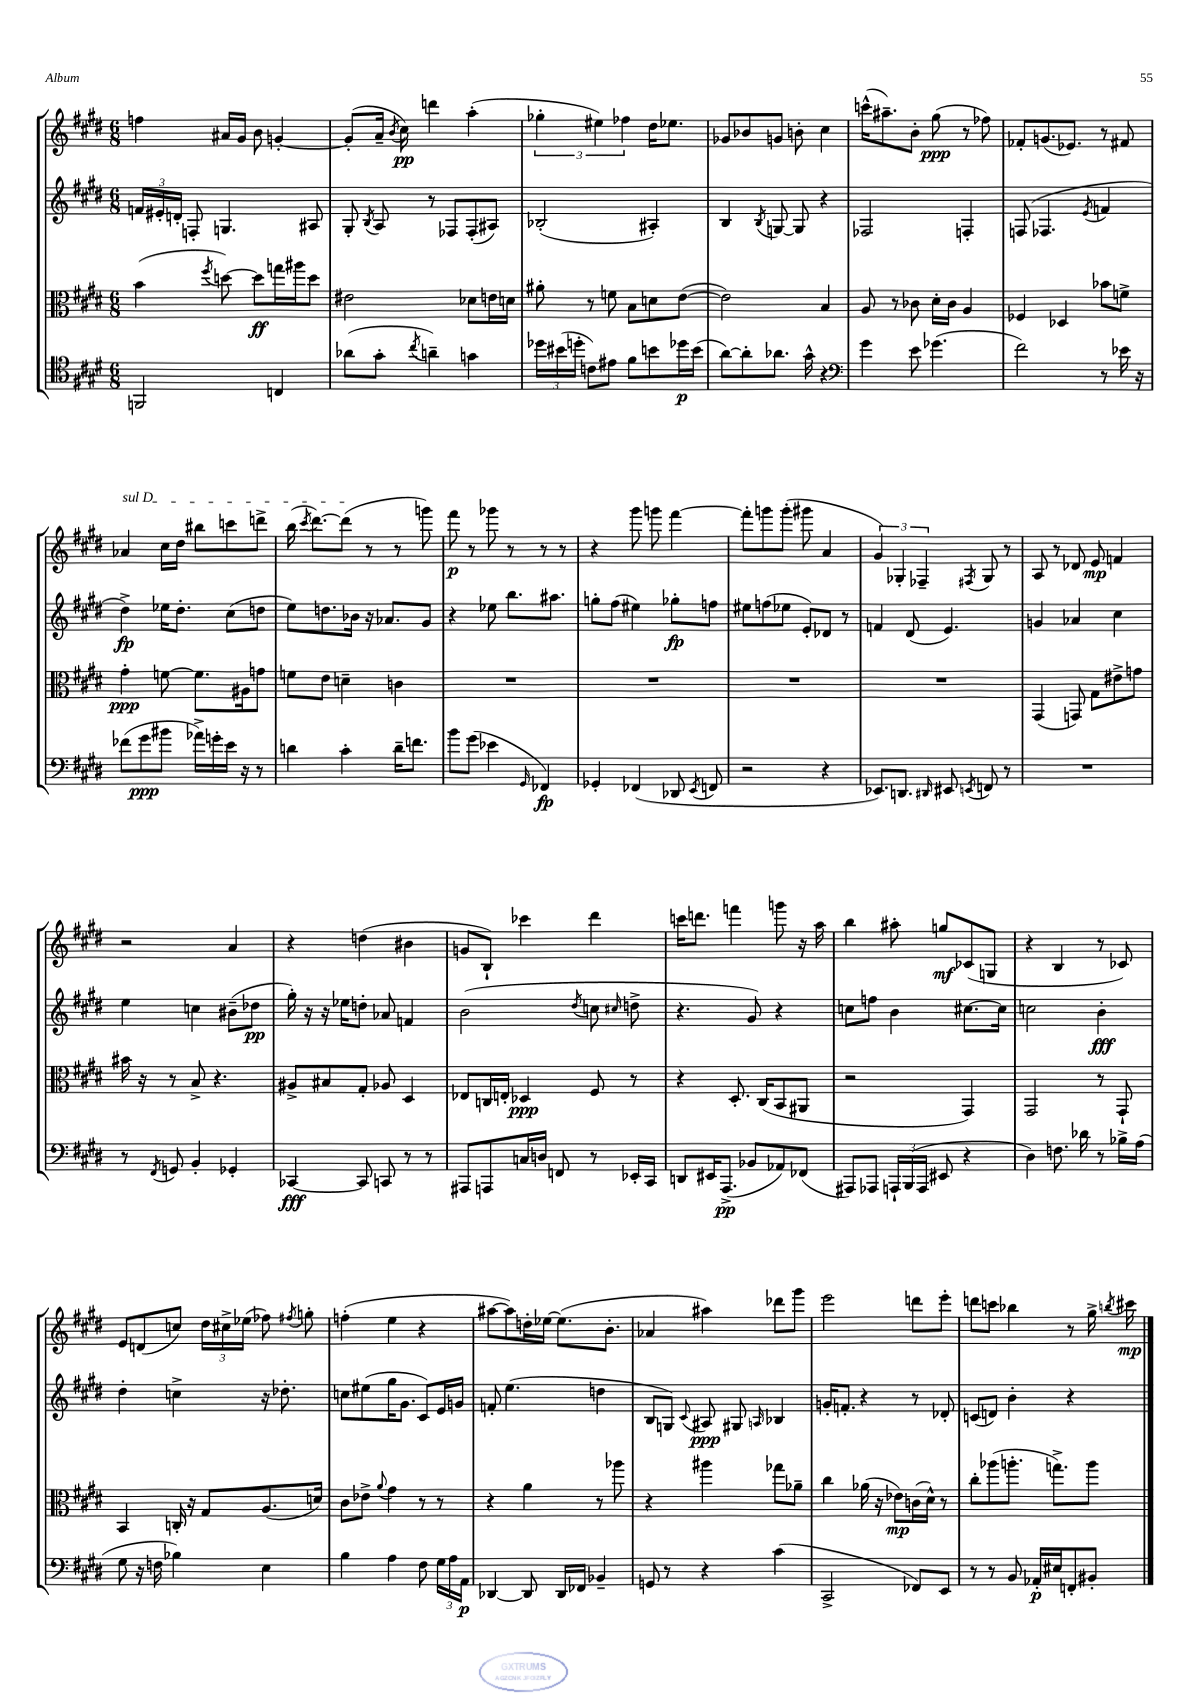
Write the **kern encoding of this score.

**kern	**kern	**kern	**kern
*staff4	*staff3	*staff2	*staff1
*clefC4	*clefC3	*clefG2	*clefG2
*k[f#c#g#d#]	*k[f#c#g#d#]	*k[f#c#g#d#]	*k[f#c#g#d#]
*M6/8	*M6/8	*M6/8	*M6/8
2FF	(4b	24f	4ff
.	.	24e#'	.
.	.	24d'	.
.	.	8F'	.
.	8qff#	.	.
.	[8dd)	4.G	16a#
.	.	.	16g#
.	8dd]	.	8b
4C	16gg	.	[4g'
.	16aa#	.	.
.	8dd	8A#	.
=	=	=	=
(8a-	2e#	8G#'	(8g']
.	.	8qB	.
8g#'	.	8A	16a~
.	.	.	8qb
.	.	.	16cc#)
8qcc#	.	.	.
4a~)	.	8r	4ddd
.	.	8F-	.
4g	8d-	(8F-'	(4aa'
.	16e	8A#)	.
.	16d	.	.
=	=	=	=
24dd-	8a#'	(2B-'	6gg-'
(24b#	.	.	.
24dd'	.	.	.
8c)	8r	.	.
.	.	.	6ee#)
8e#	8f	.	.
.	.	.	6ff-
8f#	8B	.	.
8b	8d	4A#')	16dd#
.	.	.	8.ee-
16dd-	([8e	.	.
(16b	.	.	.
=	=	=	=
[8a)	2e])	4B	8g-
8a']	.	.	8b-
.	.	8qB	.
8.a-	.	[8G	8g
.	.	8G]	8b'
16g#^^	.	.	.
4r	4B	4r	4cc#
=	=	=	=
*clefF4	*	*	*
4g#	8A	2F-	(16ccc^^
.	.	.	8.aa#~)
.	8r	.	.
8e	8c-	.	8b'
(4.g-	16d#'	.	(8gg#
.	16c-	.	.
.	4A	4F'	8r
.	.	.	8ff-)
=	=	=	=
2f#)	4F-	(8F	8f-'
.	.	4.F-	(8.g
.	4D-	.	.
.	.	.	8.e-)
.	.	8qe	.
8r	8b-	4f	8r
16e-	8f^	.	8f#
16r	.	.	.
=	=	=	=
(8f-	4g#'	4dd#^)	4a-
8g#	.	.	.
8b#	[8f	16ee-	16cc#
.	.	8.dd#'	16dd#
16a-^)	8.f]	.	8bb#
16g'	.	.	.
16e	.	(8cc#	8ccc
16r	16A#	.	.
8r	8g	8dd	8ddd^
=	=	=	=
4d	8f	8ee)	(16bb
.	.	.	8qccc#
.	.	.	[8.ddd#)
.	8e	8.dd	.
4c#'	4d~	.	(8ddd#]
.	.	16b-	.
.	.	16r	8r
.	.	8.a-	.
16d~	4c	.	8r
8.f	.	.	.
.	.	8g#	8ggg)
=	=	=	=
8b	2.r	4r	8fff#
(8g#	.	.	8r
4e-	.	8ee-	8ggg-
.	.	8.bb	8r
16qqGG#	.	.	.
4FF-)	.	.	8r
.	.	8.aa#	.
.	.	.	8r
=	=	=	=
4GG-'	2.r	8gg'	4r
.	.	(8ff#	.
(4FF-	.	4ee#)	8ggg#
.	.	.	8ggg
8DD-	.	8gg-'	[4fff#
8qEE	.	.	.
8FF	.	8ff	.
=	=	=	=
2r	2.r	8ee#	8fff#']
.	.	(8ff	8ggg
.	.	8ee-	(8ggg'
.	.	8e')	8ggg#
4r	.	8d-	4a
.	.	8r	.
=	=	=	=
8.EE-)	2.r	4f	6g#)
.	.	.	6G-'
8.DD	.	.	.
.	.	(8d#	.
.	.	.	6F-~
16qqDD#	.	.	.
8EE#	.	4.e)	.
8qEE	.	.	8qF#
8FF	.	.	8G-
8r	.	.	8r
=	=	=	=
2.r	(4GG#	4g	8A
.	.	.	8r
.	8GG)	4a-	8d-
.	8G#	.	8e
.	8e#^	4cc#	4f
.	8g	.	.
=	=	=	=
8r	16b#	4ee	2r
.	16r	.	.
8qFF#	.	.	.
8GG	8r	.	.
4BB'	8B^	4cc	.
.	4.r	.	.
4GG-'	.	(8b#~	4a
.	.	8dd-	.
=	=	=	=
[4CC-	8A#^	16gg#')	4r
.	.	16r	.
.	8B#	16r	.
.	.	16ee-	.
8CC-]	8G#'	8dd'	(4dd
8CC	8A-	8a-	.
8r	4D#	4f	4b#
8r	.	.	.
=	=	=	=
8AAA#	8E-	(2b	8g
8AAA	16C	.	8B`)
.	16E'	.	.
16C	4D-	.	4ccc-
16D	.	.	.
8FF	.	.	.
.	.	8qdd#	.
8r	8F#	8cc	4ddd#
.	.	16qqcc#	.
16EE-'	8r	8dd^	.
16CC#	.	.	.
=	=	=	=
8DD	4r	4.r	16ccc
.	.	.	8.ddd
16EE#	.	.	.
(8.AAA^	.	.	.
.	8.D#'	.	4fff
8BB-	.	8g#)	.
.	(16C#	.	.
8AA-)	8BB	4r	8ggg
(8FF-	8AA#	.	16r
.	.	.	16aa
=	=	=	=
8AAA#)	2r	8cc	4bb
8AAA-	.	8ff	.
24AAA`	.	4b	8aa#'
(24BBB	.	.	.
24AAA	.	.	.
8EE#	.	.	8gg
4r	4GG#)	[8.cc#	(8c-
.	.	.	8G
.	.	16cc#]	.
=	=	=	=
4D#)	2GG#	2cc	4r
8.F	.	.	4B
16d-	.	.	.
8r	8r	4b'	8r
16B-^	8GG#`	.	8c-)
(16A	.	.	.
=	=	=	=
8G#	4BB	4dd#'	8e
16r	.	.	(8d
16F	.	.	.
4B-)	16C'	4cc^	8cc)
.	16r	.	.
.	8G#	.	24dd#
.	.	.	24cc#^
.	.	.	(24ee-
4E	(8.A	16r	8ff-)
.	.	8.dd-'	.
.	.	.	8qff#
.	.	.	8gg'
.	16d)	.	.
=	=	=	=
4B	8c#	8cc	(4ff'
.	8e-^	(8ee#	.
.	8qqa	.	.
4A	4g#	16gg#	4ee
.	.	8.g#	.
8F#	8r	8c#)	4r
24G#	8r	16e	.
24A	.	.	.
.	.	16g	.
24AA	.	.	.
=	=	=	=
[4DD-	4r	8f'	[8aa#
.	.	(4.ee	8aa#])
8DD-]	4a	.	16dd'
.	.	.	[16ee-
16DD-	.	.	(8.ee-]
16FF-	.	.	.
4BB-~	8r	4dd	.
.	.	.	8.b'
.	8aa-	.	.
=	=	=	=
8GG	4r	8B	4a-
8r	.	8G)	.
.	.	8qqc#	.
4r	4aa#	8A#	4aa#)
.	.	8G#	.
.	.	16qqA	.
(4c#	8gg-	4B-	8ddd-
.	8a-~	.	8ggg#
=	=	=	=
2CC#^	4cc#	16g'	2eee
.	.	8.f'	.
.	(16a-	4r	.
.	16r	.	.
.	8e-)	.	.
8FF-)	(16c	8r	8ddd
.	16d#^^)	.	.
8EE	8r	8d-'	8eee'
=	=	=	=
8r	8cc#'	(8c	8ddd
8r	(8aa-	8d)	8ccc
8BB	8.aa'	4b'	4bb-
16AA-'	.	.	.
16E#	8.gg^)	.	.
8FF'	.	4r	8r
8BB#'	8aa	.	16gg#^
.	.	.	8qbb
.	.	.	16ccc#
==	==	==	==
*-	*-	*-	*-
